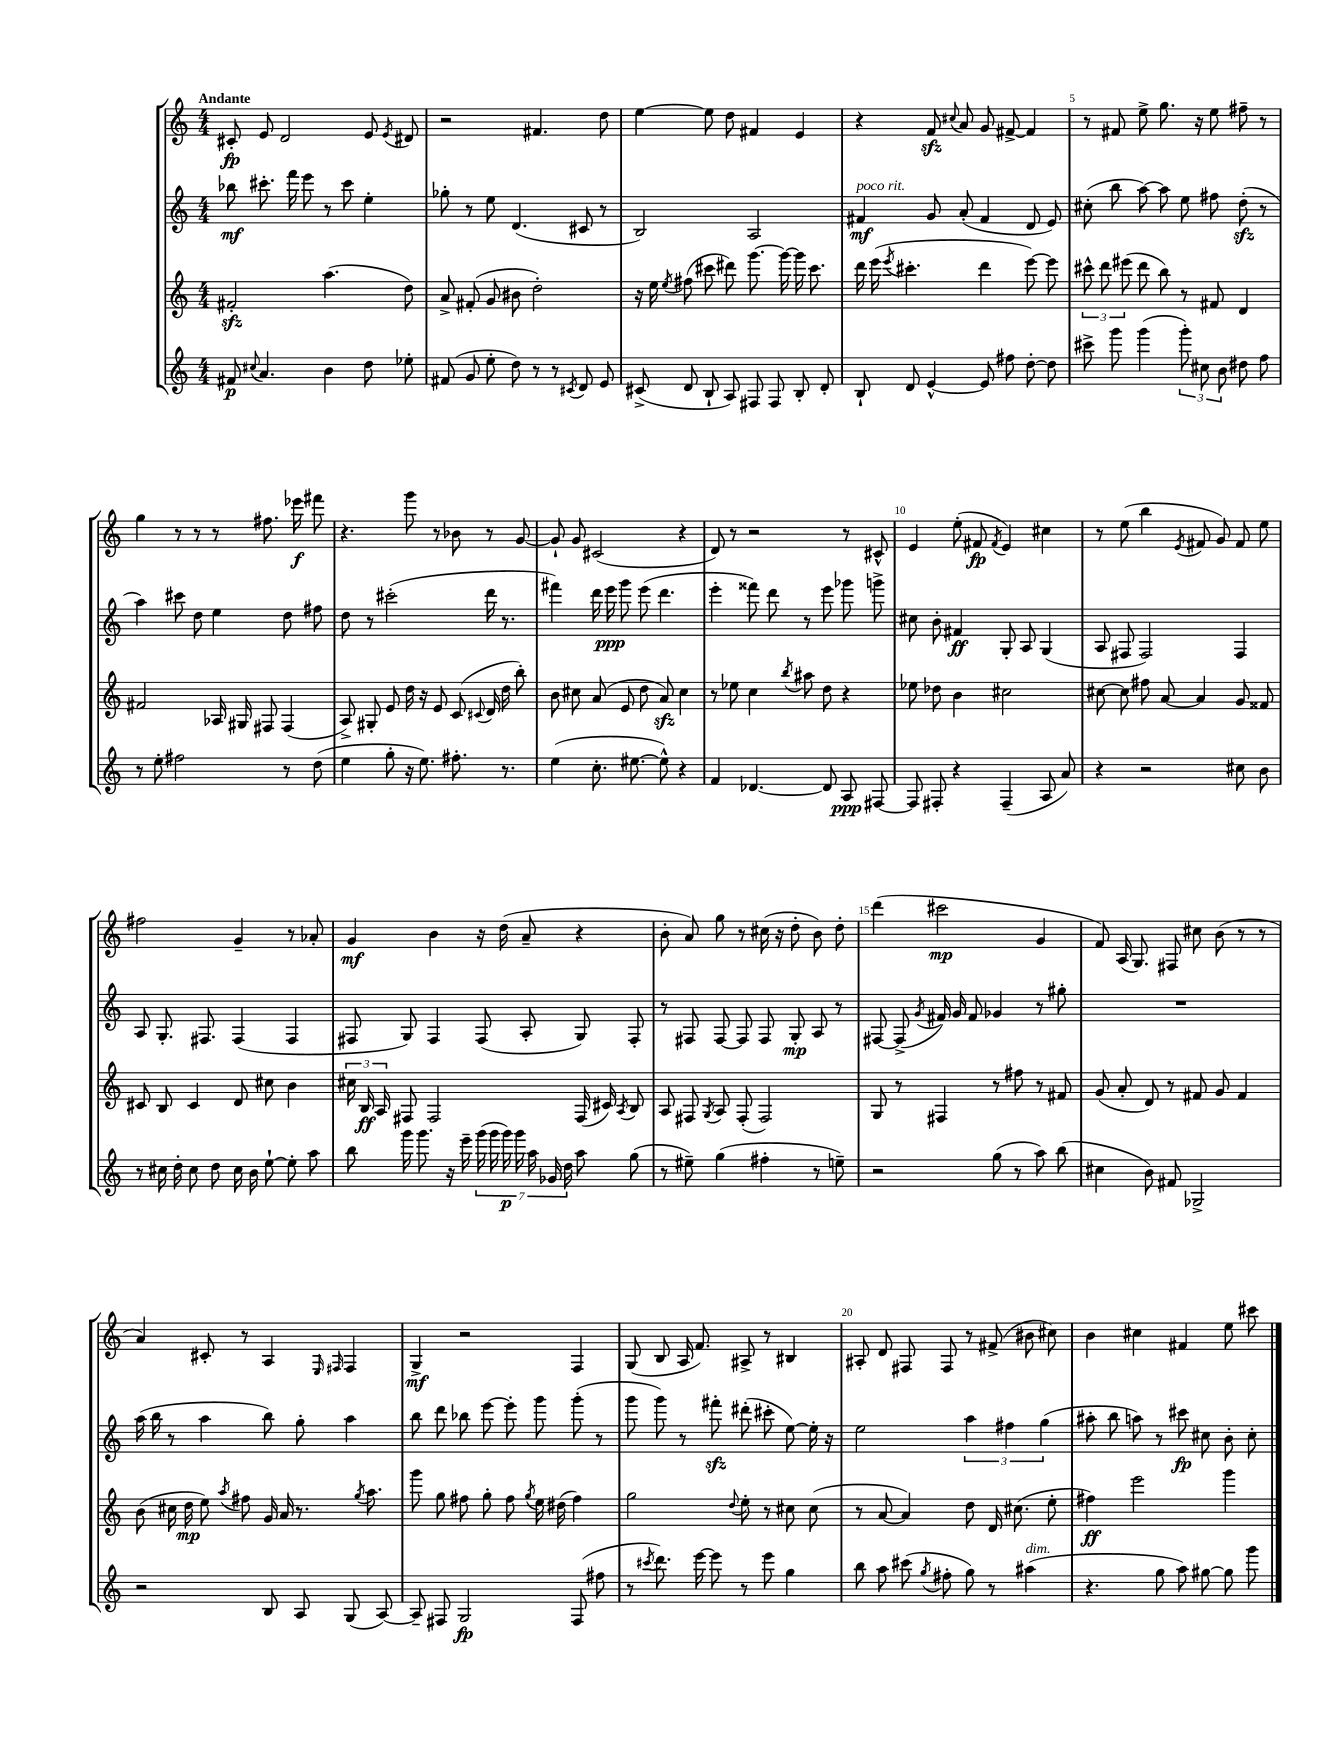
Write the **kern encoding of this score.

**kern	**kern	**kern	**kern
*staff4	*staff3	*staff2	*staff1
*clefG2	*clefG2	*clefG2	*clefG2
*k[]	*k[]	*k[]	*k[]
*M4/4	*M4/4	*M4/4	*M4/4
8f#	2f#'	8bb-	8c#'
8qqcc#	.	.	.
4.a	.	8.ccc#'	8e
.	.	.	2d
.	.	16fff	.
.	.	8eee	.
4b	(4.aa	8r	.
.	.	8ccc#	.
8dd	.	4ee'	8e
.	.	.	8qe
8ee-'	8dd)	.	8d#
=	=	=	=
(8f#	8a^	8gg-'	2r
8g	(8f#'	8r	.
8ee'	8g	8ee	.
8dd)	8b#	(4.d	.
8r	2dd')	.	4.f#
8r	.	.	.
8qc#	.	.	.
8d	.	8c#	.
8e	.	8r	8dd
=	=	=	=
(8c#^	16r	2B)	[4ee
.	16ee	.	.
.	8qee	.	.
8d	(8ff#	.	.
8B`	8ccc#	.	8ee]
8A)	8ddd#)	.	8dd
8F#	[8.ggg	2A	4f#
8F#	.	.	.
.	16ggg_	.	.
8B'	16ggg]	.	4e
.	8.ccc#	.	.
8d'	.	.	.
=	=	=	=
8B`	16ddd	4f#	4r
.	(16eee	.	.
.	8qeee	.	.
8d	4.ccc#'	.	.
[4e^^	.	8g	8f
.	.	.	8qqcc#
.	.	(8a'	8a
8e]	4ddd	4f#	8g
8ff#	.	.	[8f#^
[8dd'	[8eee)	8d	4f#]
8dd]	8eee]	8e)	.
=	=	=	=
8ccc#^	12ccc#^^	(8cc#'	8r
.	12ddd	.	.
8ggg	.	8bb	8f#
.	(12eee#	.	.
(4ggg	8ddd	[8aa)	8ee^
.	8bb)	8aa]	8.gg
12ggg')	8r	8ee	.
.	.	.	16r
12cc#	.	.	.
.	8f#	8ff#	8ee
12b	.	.	.
8dd#	4d	(8dd'	8ff#~
8ff	.	8r	8r
=	=	=	=
8r	2f#	4aa)	4gg
8ee'	.	.	.
2ff#	.	8ccc#	8r
.	.	8dd	8r
.	16A-	4ee	8r
.	16G#	.	.
.	8F#	.	8.ff#
8r	(4F#	8dd	.
.	.	.	16eee-
(8dd	.	8ff#	8fff#
=	=	=	=
4ee	8A^)	8dd	4.r
.	8G#'	8r	.
8gg'	8e	(2ccc#'	.
16r	16dd	.	8ggg
8.ee)	16r	.	.
.	8e	.	8r
8.ff#'	(8c	.	8b-
.	8qqc#	.	.
.	16d	16ddd	8r
8.r	16dd	8.r	.
.	8bb')	.	[8g
=	=	=	=
(4ee	8b	4fff#)	8g`]
.	8cc#	.	8g
8.cc'	(8a	16ddd	(2c#
.	.	16eee	.
.	8e	8ggg	.
[8.ee#	.	.	.
.	8dd	(8eee	.
8ee#^^])	8a)	4.ddd	.
4r	4cc#	.	4r
=	=	=	=
4f	8r	4eee'	8d)
.	8ee-	.	8r
[4.d-	4cc	8fff##)	2r
.	.	8ddd	.
.	8qbb	.	.
.	8aa#	8r	.
8d-]	8dd	8eee	.
8A	4r	8ggg-	8r
[8F#	.	8ggg^	8c#^^
=	=	=	=
8F#]	8ee-	8cc#	4e
8F#'	8dd-	8b'	.
4r	4b	4f#	(8ee'
.	.	.	8f#
.	.	.	8qf#
(4F#~	2cc#	8G'	4e)
.	.	8A	.
8A	.	(4G	4cc#
8a)	.	.	.
=	=	=	=
4r	[8cc#	8A	8r
.	8cc#]	8F#	(8ee
2r	8ff#	2F#)	4bb
.	[8a	.	.
.	.	.	8qe
.	4a]	.	8f#
.	.	.	8g)
8cc#	8g	4F#	8f#
8b	8f##	.	8ee
=	=	=	=
8r	8c#	8A	2ff#
16cc#	8B	8.G'	.
16dd'	.	.	.
8cc#	4c#	.	.
.	.	8.F#	.
8dd	.	.	.
16cc#	8d	(4F#	4g~
16b	.	.	.
[8ee`	8cc#	.	.
8ee']	4b	4F#	8r
8aa	.	.	8a-'
=	=	=	=
8bb	24cc#	8F#	4g
.	24B	.	.
.	24A	.	.
16ggg	8F#	8G)	.
8.ggg	.	.	.
.	2F#	4F#	4b
16r	.	.	.
16eee~	.	.	.
(28ggg	.	(8F#	16r
28ggg	.	.	.
.	.	.	(16dd
28ggg)	.	.	.
28ggg	.	.	.
.	.	8A'	8a~
28aa	.	.	.
28g-	.	.	.
28dd	.	.	.
8aa	(16F#	8G)	4r
.	16c#)	.	.
.	8qA	.	.
(8gg	8B	8F#'	.
=	=	=	=
8r	8A	8r	8b'
8ee#~)	8F#	8F#	8a)
.	8qG	.	.
(4gg	8A	[8F#	8gg
.	(8F#'	8F#]	8r
4ff#'	2F#)	8F#	(16cc#
.	.	.	16r
.	.	8G'	8dd'
8r	.	8A	8b)
8ee~)	.	8r	8dd'
=	=	=	=
2r	8G	[8F#	(4ddd
.	8r	(8F#^]	.
.	.	8qg	.
.	4F#	16f#)	2ccc#
.	.	16g	.
.	.	8f#	.
(8gg	8r	4g-	.
8r	8ff#	.	.
8aa)	8r	8r	4g
(8bb	8f#	8gg#'	.
=	=	=	=
4cc#	(8g	1r	8f)
.	8a'	.	(16A
.	.	.	8.G)
8b)	8d)	.	.
8f#	8r	.	8F#
2G-^	8f#	.	8cc#
.	8g	.	(8b
.	4f#	.	8r
.	.	.	8r
=	=	=	=
2r	(8b	(16aa	4a)
.	.	16bb	.
.	16cc#	8r	.
.	16dd	.	.
.	8ee)	4aa	8c#'
.	8qaa	.	.
.	8ff#	.	8r
8B	16g	8bb)	4A
.	16a	.	.
8A	8.r	8gg'	.
.	.	.	16qqE
.	.	.	16qqF#
(8G	.	4aa	4F#
.	8qgg	.	.
.	8.aa	.	.
[8A)	.	.	.
=	=	=	=
8A~]	8ggg	8bb	4G^
8F#	8gg	8ddd	.
2G	8ff#	8bb-	2r
.	8gg'	[8eee	.
.	8ff#	8eee']	.
.	8qgg	.	.
.	16ee	8ggg	.
.	(16dd#	.	.
(8F#	4ff#)	(8ggg'	4F
8ff#	.	8r	.
=	=	=	=
8r	2gg	8ggg	(8G
8qccc#	.	.	.
8.ddd)	.	8ggg)	8B
.	.	8r	16A
[16eee	.	.	8.f)
8eee]	.	8fff#'	.
.	8qqdd	.	.
8r	8ee'	(8ddd#'	8A#^
8eee	8r	8ccc#'	8r
4gg	8cc#	[8ee)	4B#
.	(8cc#	16ee']	.
.	.	16r	.
=	=	=	=
8bb	8r	2ee	8A#'
8aa	[8a	.	8d
(8ccc#	4a])	.	8F#
8qgg	.	.	.
8ff#'	.	.	8F#
8gg)	8dd	6aa	8r
8r	16d	.	(8f#^
.	.	6ff#	.
.	(8.cc#	.	.
(4aa#	.	.	8b#
.	.	(6gg	.
.	8ee'	.	8cc#)
=	=	=	=
4.r	4ff#)	8aa#'	4b
.	.	8bb	.
.	2eee	8aa)	4cc#
8gg	.	8r	.
8aa)	.	8ccc#	4f#
[8gg#	.	8cc#	.
8gg#]	4ggg	8b'	8ee
8ggg	.	8cc#'	8ccc#
==	==	==	==
*-	*-	*-	*-
